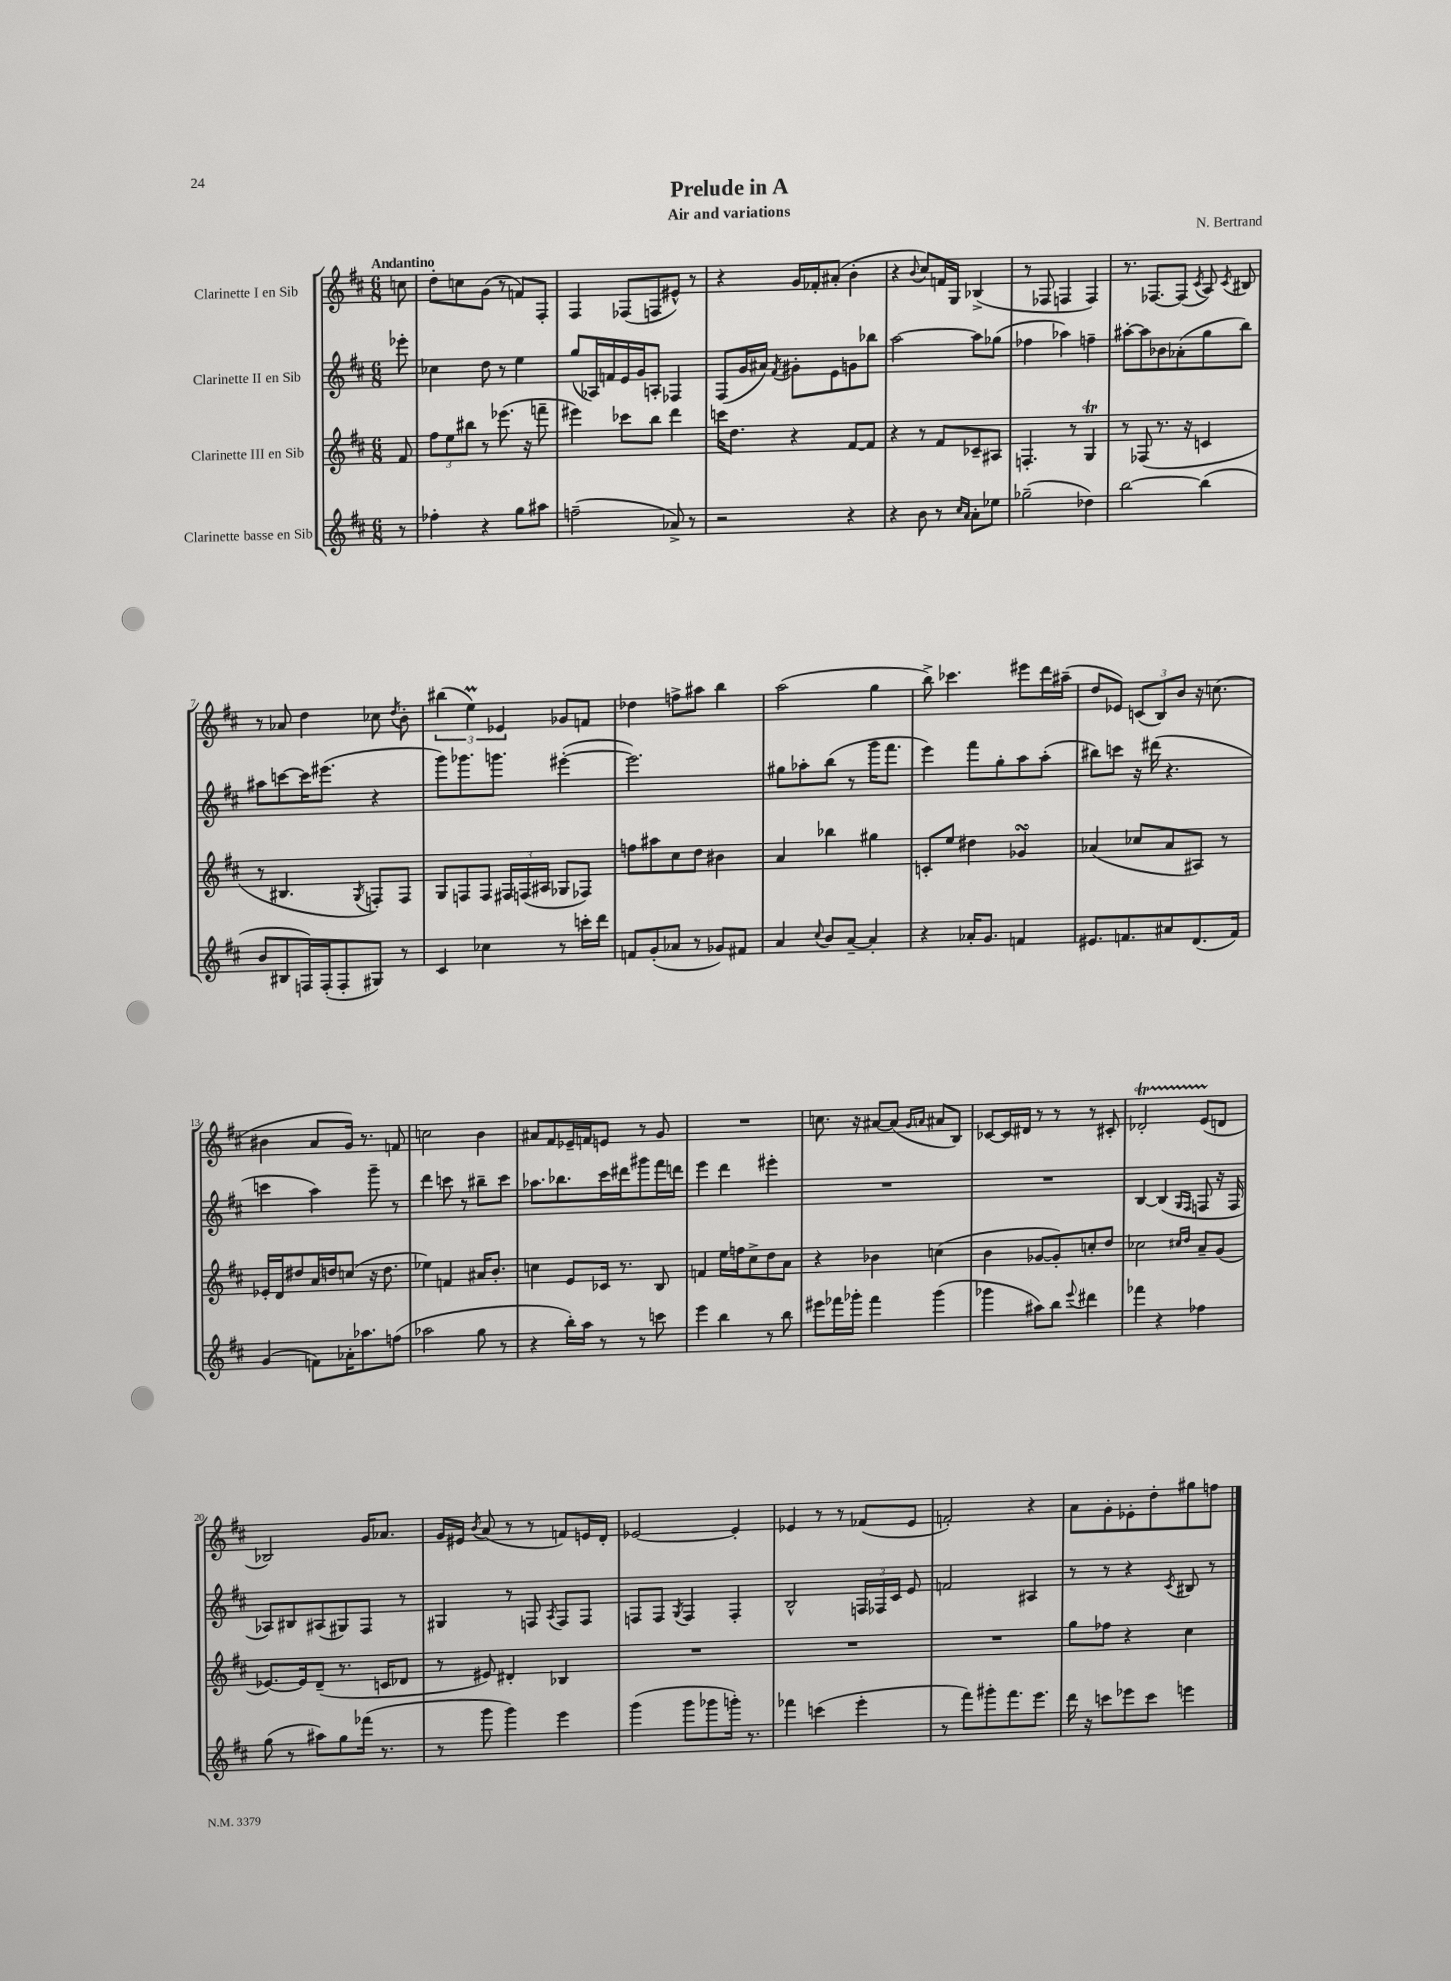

**kern	**kern	**kern	**kern
*staff4	*staff3	*staff2	*staff1
*clefG2	*clefG2	*clefG2	*clefG2
*k[f#c#]	*k[f#c#]	*k[f#c#]	*k[f#c#]
*M6/8	*M6/8	*M6/8	*M6/8
8r	8f#/	8eee-'\	8cc\
=	=	=	=
4ff-'\	12ff#\L	4cc-\	8dd'\L
.	12ee\	.	.
.	.	.	8cc\
.	12bb#\J	.	.
4r	8r	8dd\	(8g\J
.	(8.eee-\	8r	8r
8gg\L	.	4ee\	8f/L)
.	16r	.	.
8aa#\J	8fff~\	.	8F#'/J
=	=	=	=
(2ff~\	4eee#\)	(8gg/L	4F#/
.	.	16A-/L)	.
.	.	16f/	.
.	8ccc-\L	16e/	(8F-/L
.	.	16g/J	.
.	8bb\J	8A'/J	8F/
8a-^/)	4ddd\	4F-/	8e#^^/J)
8r	.	.	8r
=	=	=	=
2r	16ccc\LK	(8F#/L	4r
.	8.dd\J	.	.
.	.	16g/L	.
.	.	16a#/JJ)	.
.	.	8qf#/	.
.	4r	8g#'\L	16g/LL
.	.	.	16f-'/J
.	.	8e\	(8a#'/J
4r	[8f#/L	8g\	4b'\
.	8f#/]J	8bb-\J	.
=	=	=	=
4r	4r	[2aa\	4r
.	.	.	8qqb/
8b\	8r	.	8cc#/L)
8r	8f#/L	.	16f/L
.	.	.	16G/JJ
16qqcc#/LL	.	.	.
16qqa/JJ	.	.	.
8a'\L	8c-~/	8aa\]L	(4B-^/
8ee-\J	8A#/J	(8gg-\J	.
=	=	=	=
(2gg-~\	4.F'/	4ff-\	8r
.	.	.	8F-/
.	.	4aa-\)	4F/
.	8r	.	.
4dd-\)	4G/	4ff~\	4F/)
=	=	=	=
[2bb\	8r	[8aa#'\L	8.r
.	(8F-/	8aa#\]	.
.	.	.	[8.F-/L
.	8.r	8b-\	.
.	.	(8a-'\	(8F-/]J
.	16r	.	.
.	.	.	8qc#/
(4bb\]	4c/	8gg\	8A/)
.	.	.	8qc#/
.	.	8bb\J)	8B#/
=	=	=	=
8b/L	8r	8aa#\L	8r
8B#/	4.B#/	[8ccc\	8a-/
16F/L)	.	16ccc\]K	4dd\
(16F'/J	.	(8.eee#\J	.
8F'/	.	.	.
.	8qG/	.	.
8G#/J)	8F'/L)	4r	8cc-\
.	.	.	8qdd/
8r	8F/J	.	8b'\
=	=	=	=
4c#/	8G/L	8ggg\L)	(6bb#\
.	8F/	8.ggg-\	.
.	.	.	6ee\)
4cc-\	8F/J	.	.
.	.	8.ggg\J	.
.	.	.	6e-/
.	24F#/LL	.	.
.	(24F/	.	.
.	24A#/JJ	.	.
8r	8G-/L	([4eee#'\	8g-/L
16ccc'\LL	8F-/J)	.	8f/J
16ddd\JJ	.	.	.
=	=	=	=
8f/L	8ff\L	2.eee#\])	4dd-\
(8g'/	8aa#\	.	.
8a-/J	8cc#\	.	8ff^\L
8r	8dd\J	.	8aa#\J
8g-/L)	4b#\	.	4bb\
8f#/J	.	.	.
=	=	=	=
4a/	4a/	8gg#\L	(2aa\
.	.	8aa-'\	.
8qqcc#/	.	.	.
8b/L	4bb-\	(8bb\J	.
[8a~/J	.	8r	.
4a'/]	4gg#\	16ggg\LK	4gg\
.	.	8.fff#\J	.
=	=	=	=
4r	8c'/L	4eee\)	8bb^\)
.	8ee/J	.	4.ccc-\
16a-'/LK	4dd#\	8fff#\L	.
8.g/J	.	.	.
.	.	8gg'\	.
4f/	4g-/	8aa\	8eee#\L
.	.	(8aa'\J	16ddd\L
.	.	.	(16aa#~\JJ
=	=	=	=
8.e#/L	(4a-/	8bb#\L)	8dd/L
.	.	8ccc\J	8e-/J)
8.f/	.	.	.
.	8cc-/L	16r	(12c/L
.	.	(16ddd#\	.
.	.	.	12B/)
8a#/	8a-/	4.r	.
.	.	.	12b/J
(8.d/	8A#/J)	.	16r
.	.	.	(8.cc\
.	8r	.	.
16f/Jk)	.	.	.
=	=	=	=
(4g/	16e-'/LL	4ccc\	4b#\
.	16d/J	.	.
.	8dd#/	.	.
8f\L)	16a/L	4aa\)	8a/L
.	16dd/J	.	.
16a-'\K	(8cc/J	.	16g/Jk)
8.aa-\	.	.	8.r
.	16r	8ggg~\	.
.	8.dd\	.	.
(8ff\J	.	8r	8f/
=	=	=	=
2aa-\	4ee-\)	4ddd\	2cc\
.	4f/	8ccc\	.
.	.	8r	.
8gg\	16a#/LK	8bb#~\L	4b\
.	8.b'/J	.	.
8r	.	8ccc\J	.
=	=	=	=
4r	4cc\	8.aa-\L	8a#/L
.	.	.	8f#/
.	.	8.bb-\	.
16bb'\LL)	8e/L	.	16e-~/L
16aa\JJ	.	.	16f/J
8r	16c-/Jk	16ccc#\L	8e/J
.	8.r	16ddd#\J	.
8r	.	8ggg#\	8r
8ccc\	8B/	16fff#\L	8g/
.	.	16ddd\JJ	.
=	=	=	=
4eee\	4f/	4eee\	2.r
4bb\	16ee\LL	4ddd\	.
.	16ff\J	.	.
.	8cc#^\	.	.
8r	8dd\	4eee#'\	.
8bb\	8a\J	.	.
=	=	=	=
8eee#\L	4r	2.r	8.cc\
16fff-\L	.	.	.
16ggg-'\JJ	.	.	16r
4fff-\	4b-\	.	[8a#/L
.	.	.	(8a#/]J
.	.	.	16qqg/LL
.	.	.	16qqa/JJ
(4ggg-\	(4cc\	.	8a#/L
.	.	.	8B/J)
=	=	=	=
4ggg-\	4b\	2.r	[8c-/L
.	.	.	16c-/]L
.	.	.	16d#/JJ
8aa#\L)	[8g-/L	.	8r
8bb\J	8g-'/])	.	8r
8qqeee/	.	.	.
4ddd#\	8cc'/	.	8r
.	8dd/J	.	8c#'/
=	=	=	=
4fff-\	2cc-\	[4B/	2d-'/
4r	.	(4B/]	.
.	16qqcc#/LL	16qqG/LL	.
.	16qqdd/JJ	16qqF#/JJ	.
4ff-\	8a~/L	8F/	(8e/L
.	(8g/J	16r	8d/J
.	.	16F/	.
=	=	=	=
(8gg\	[8.e-/L)	8A-/L)	2B-/)
8r	.	8B#/	.
.	16e-/]k	.	.
8aa#\L)	(8d~/J	(8A#/	.
8gg\	8.r	8G#/)	.
(16fff-\Jk	.	8F#/J	16g/LK
8.r	16c/LK	.	8.a-/J
.	8d-/J	8r	.
=	=	=	=
8r	8r	4G#/	16g/LL
.	.	.	16e#/JJ
.	.	.	8qb/
8ggg\	8e#/)	.	(8a/
4ggg\)	4d#'/	8r	8r
.	.	8F/	8r
.	.	8qA/	.
4eee\	4B-/	8F/L	8f/L)
.	.	8F/J	16e/L
.	.	.	16d'/JJ
=	=	=	=
(4ggg\	2.r	8F/L	[2e-/
.	.	8F/J	.
.	.	8qG/	.
8ggg\L	.	4F/	.
8ggg-\	.	.	.
16ggg'\Jk)	.	4F'/	4e-'/]
8.r	.	.	.
=	=	=	=
4fff-\	2.r	2B^^/	4e-/
(4ccc\	.	.	8r
.	.	.	8r
4eee'\	.	24F/LL	(8f-/L
.	.	24F-/	.
.	.	24c#/JJ	.
.	.	8e/	8e-/J
=	=	=	=
8r	2.r	2f/	2f'/)
8fff#\L)	.	.	.
8ggg#'\	.	.	.
8.fff#\	.	.	.
.	.	4A#/	4r
8.eee\J	.	.	.
=	=	=	=
16ddd\	8gg\L	8r	8a\L
16r	.	.	.
8ccc\L	8ff-\J	8r	8g'\
8eee-\	4r	4r	8e-'\
8ccc\J	.	.	8dd'\
.	.	8qc#/	.
4eee\	4cc#\	8B#/	8gg#\
.	.	8r	8ff\J
==	==	==	==
*-	*-	*-	*-
